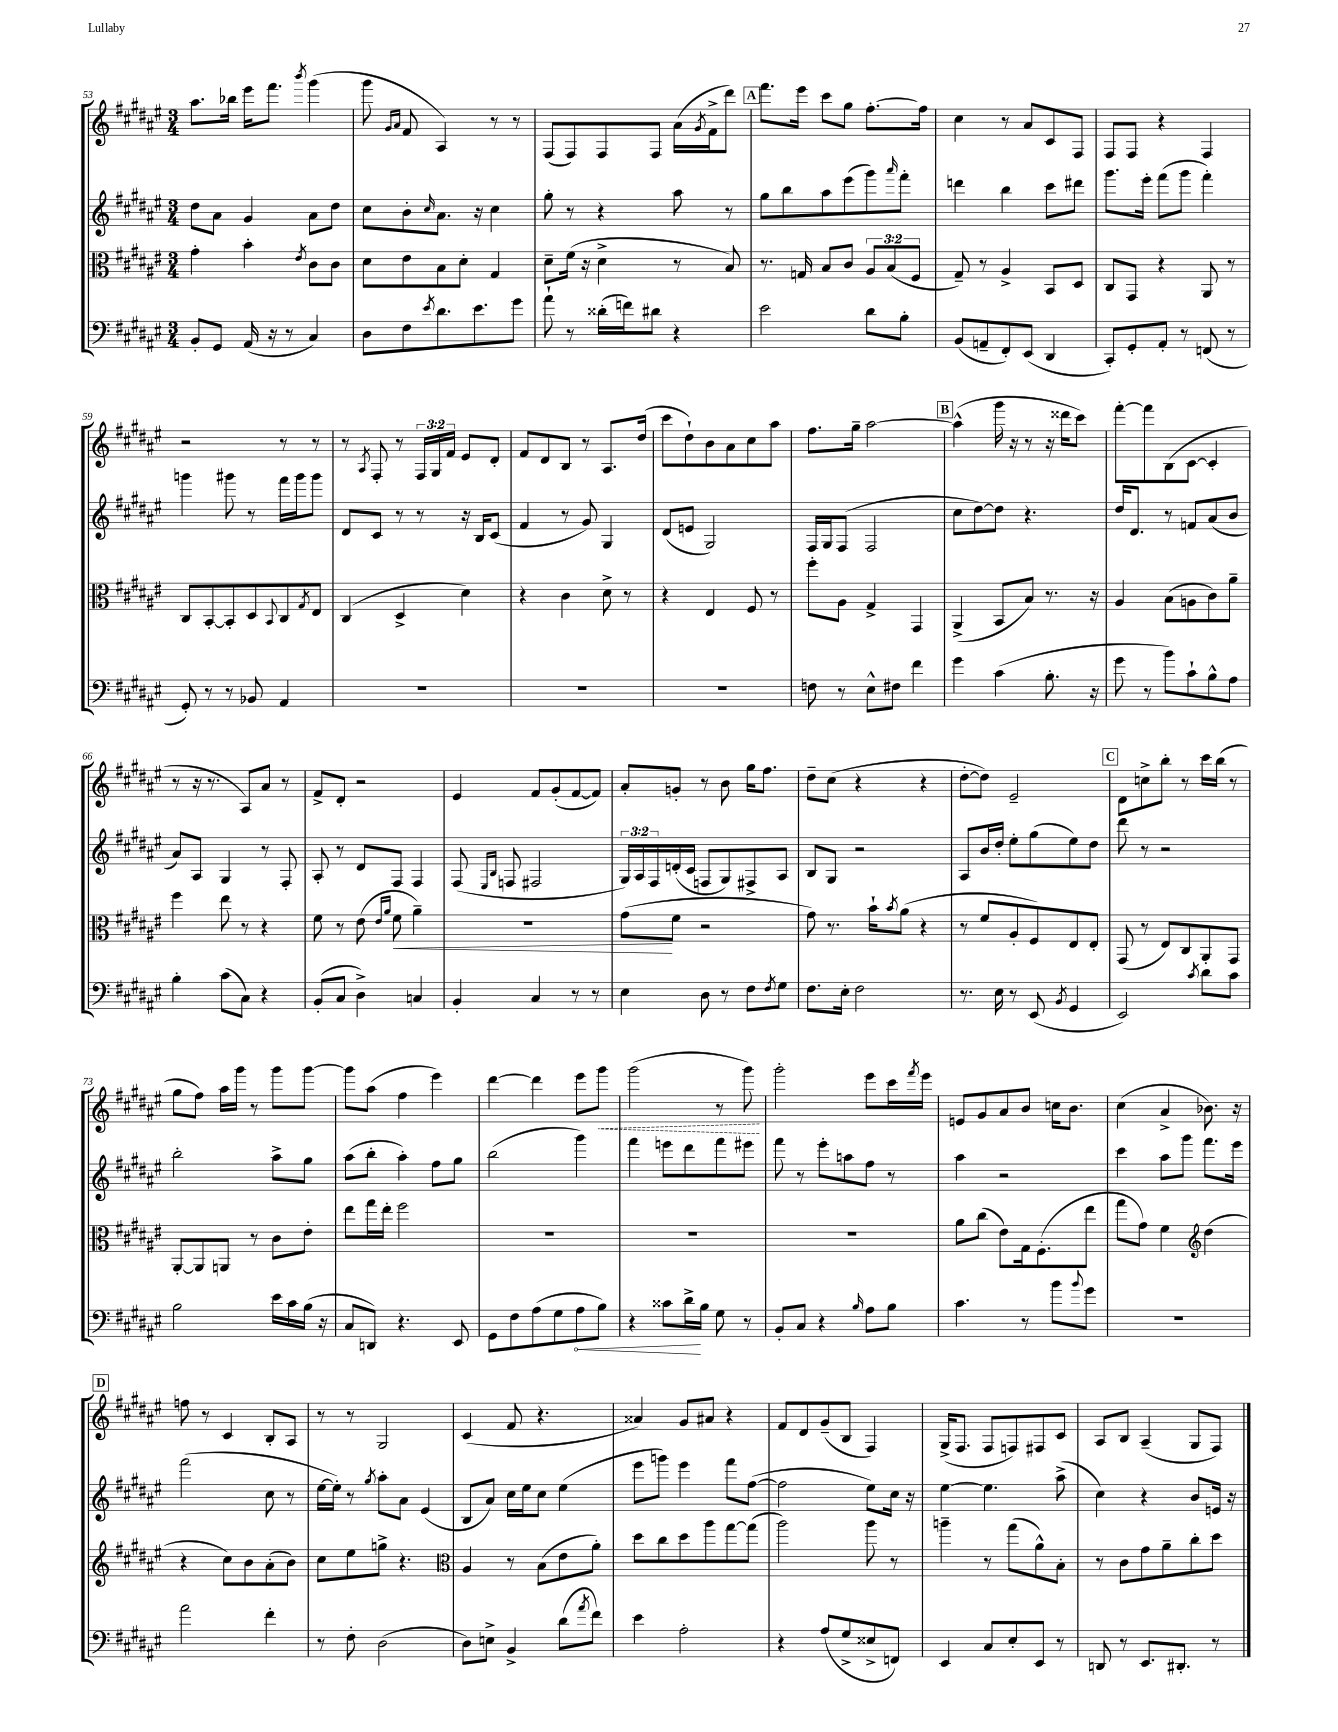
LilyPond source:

<<
\new StaffGroup <<
\new Staff = "s0" {
    \clef treble \key fis \major \numericTimeSignature \time 3/4 \override Staff.TupletNumber.text = #tuplet-number::calc-fraction-text
    ais''8. bes''16 eis'''16 fis'''8. \acciaccatura { b'''8 } gis'''4( |
    gis'''8 \grace { gis'16 ais'16 } fis'8 ais4) r8 r8 |
    fis8( fis8) fis8 fis8 ais'16( \acciaccatura { gis'8 } fis'16-> dis'''8) |
    \mark \markup { \box "A" } fis'''8. eis'''16 cis'''8 gis''8 fis''8.~-. fis''16 |
    cis''4 r8 ais'8 cis'8 fis8 |
    fis8 fis8 r4 fis4 |
    r2 r8 r8 |
    r8 \acciaccatura { ais8 } fis8-. r8 \tuplet 3/2 { fis16 gis16 fis'16 } eis'8 dis'8-. |
    fis'8 dis'8 b8 r8 ais8. dis''16( |
    cis'''8 dis''8-!) b'8 ais'8 cis''8 ais''8 |
    fis''8. gis''16-- ais''2~ |
    \mark \markup { \box "B" } ais''4-^( gis'''16 r16 r8 r16 disis'''16 cis'''8) |
    fis'''8~-. fis'''8 b8( cis'8~ cis'4-. |
    r8 r16 r8. ais8) ais'8 r8 |
    fis'8-> dis'8-. r2 |
    eis'4 fis'8 gis'8-.( fis'8~ fis'8) |
    ais'8-. g'8-. r8 b'8 gis''16 fis''8. |
    dis''8-- cis''8( r4 r4 |
    dis''8~-. dis''8) eis'2-- |
    \mark \markup { \box "C" } dis'8 c''8-> b''8-. r8 cis'''16 b''16( r8 |
    gis''8 fis''8) ais''16 gis'''16 r8 gis'''8 gis'''8~ |
    gis'''8 ais''8( fis''4 eis'''4) |
    dis'''4~ dis'''4 eis'''8 \once \override Hairpin.style = #'dashed-line gis'''8\< |
    gis'''2( r8 gis'''8\!) |
    gis'''2-. eis'''8 cis'''16 \acciaccatura { fis'''8 } eis'''16 |
    e'8 gis'8 ais'8 b'8 c''16 b'8. |
    cis''4( ais'4-> bes'8.) r16 |
    \mark \markup { \box "D" } f''8 r8 cis'4 b8-. ais8 |
    r8 r8 gis2 |
    cis'4( fis'8 r4. |
    aisis'4) gis'8 ais'8 r4 |
    fis'8 dis'8 gis'8--( b8 fis4) |
    gis16->( fis8. fis8 f8) fis8 cis'8 |
    ais8 b8 ais4--( gis8 fis8) \bar "|." |
}
\new Staff = "s1" {
    \clef treble \key fis \major \numericTimeSignature \time 3/4 \override Staff.TupletNumber.text = #tuplet-number::calc-fraction-text
    dis''8 ais'8 gis'4 ais'8 dis''8 |
    cis''8 b'8-. \grace { cis''16 } ais'8. r16 cis''4 |
    gis''8-. r8 r4 ais''8 r8 |
    \mark \markup { \box "A" } gis''8 b''8 ais''8 eis'''8( gis'''8) \grace { ais'''16 } fis'''8-. |
    d'''4 b''4 cis'''8 dis'''8 |
    gis'''8. eis'''16-. fis'''8( gis'''8 fis'''4-.) |
    g'''4 gis'''8 r8 fis'''16 gis'''16 gis'''8 |
    dis'8 cis'8 r8 r8 r16 b16 cis'8( |
    fis'4 r8 gis'8) gis4 |
    dis'8( e'8 gis2) |
    fis16 gis16 fis8( fis2 |
    \mark \markup { \box "B" } cis''8 dis''8~) dis''8 r4. |
    dis''16 dis'8. r8 f'8 ais'8( b'8 |
    ais'8) ais8 gis4 r8 fis8-. |
    ais8-. r8 dis'8 fis8 fis4 |
    fis8( \grace { eis16 b16 } f8 fis2 |
    \tuplet 3/2 { gis16) ais16 fis16 } d'16-.( cis'16 f8 gis8) fis8-> ais8 |
    b8 gis8 r2 |
    ais8 b'16 dis''16-. eis''8-. gis''8( eis''8) dis''8 |
    \mark \markup { \box "C" } dis'''8 r8 r2 |
    b''2-. ais''8-> gis''8 |
    ais''8( b''8-. ais''4-.) fis''8 gis''8 |
    b''2( gis'''4) |
    fis'''4 e'''8 dis'''8 fis'''8 eis'''8 |
    fis'''8 r8 eis'''8-. a''8 fis''8 r8 |
    ais''4 r2 |
    cis'''4 ais''8 gis'''8 fis'''8. eis'''16 |
    \mark \markup { \box "D" } fis'''2( cis''8 r8 |
    eis''16~ eis''16-.) r8 \acciaccatura { gis''8 } ais''8-. ais'8 eis'4( |
    b8 ais'8) cis''16 eis''16 cis''8 eis''4( |
    eis'''8 g'''8) eis'''4 fis'''8 fis''8~( |
    fis''2 eis''8) cis''16 r16 |
    eis''4~ eis''4. ais''8->( |
    cis''4) r4 b'8 e'16 r16 \bar "|." |
}
\new Staff = "s2" {
    \clef alto \key fis \major \numericTimeSignature \time 3/4 \override Staff.TupletNumber.text = #tuplet-number::calc-fraction-text
    gis'4-. b'4-. \acciaccatura { eis'8 } cis'8 cis'8 |
    dis'8 eis'8 b8 dis'8-. gis4 |
    dis'8-- fis'16( r16 dis'4-> r8 b8) |
    \mark \markup { \box "A" } r8. g16 b8 cis'8 \tuplet 3/2 { ais8 b8( fis8 } |
    gis8--) r8 ais4-> b,8 dis8 |
    cis8 gis,8 r4 ais,8 r8 |
    cis8 b,8~-. b,8-. dis8 \appoggiatura { b,8 } cis8 \acciaccatura { gis8 } eis8 |
    cis4( dis4-> dis'4) |
    r4 cis'4 dis'8-> r8 |
    r4 eis4 fis8 r8 |
    fis''8-. ais8 gis4-> gis,4 |
    \mark \markup { \box "B" } ais,4->( b,8 b8) r8. r16 |
    ais4 b8( a8 cis'8) ais'8-- |
    fis''4 eis''8 r8 r4 |
    fis'8 r8 eis'8( \grace { eis'16 ais'16 } fis'8\< ais'4--) |
    R2. |
    gis'8\!( fis'8 r2 |
    gis'8) r8. b'16-! \acciaccatura { b'8 } ais'8( r4 |
    r8 fis'8 ais8-. fis8) eis8 eis8-. |
    \mark \markup { \box "C" } gis,8( r8 eis8) cis8 ais,8-. gis,8 |
    ais,8~-. ais,8 a,8 r8 cis'8 eis'8-. |
    eis''8 gis''16 eis''16-. fis''2 |
    R2. |
    R2. |
    R2. |
    ais'8 cis''8( eis'8) gis16 fis8.-.( eis''8 |
    gis''8 gis'8) fis'4 \clef treble dis''4( |
    \mark \markup { \box "D" } r4 cis''8) b'8 ais'8-.( b'8) |
    cis''8 eis''8 g''8-> r4. |
    \clef alto ais4 r8 b8( eis'8 ais'8-.) |
    dis''8 cis''8 dis''8 ais''8 gis''8~ gis''8( |
    ais''2) ais''8 r8 |
    a''4-- r8 gis''8( ais'8-^) b8-. |
    r8 cis'8 gis'8 ais'8-- cis''8-. dis''8 \bar "|." |
}
\new Staff = "s3" {
    \clef bass \key fis \major \numericTimeSignature \time 3/4
    b,8-. gis,8 ais,16( r16 r8 cis4) |
    dis8 fis8 \acciaccatura { eis'8 } dis'8. eis'8. gis'8 |
    ais'8-! r8 disis'16-.( f'16) dis'8 r4 |
    \mark \markup { \box "A" } eis'2 dis'8 b8-. |
    b,8( a,8-- fis,8-.) eis,8( dis,4 |
    cis,8-.) gis,8-. ais,8-. r8 f,8( r8 |
    gis,8-.) r8 r8 bes,8 ais,4 |
    R2. |
    R2. |
    R2. |
    f8 r8 eis8-^ fis8 fis'4 |
    \mark \markup { \box "B" } gis'4 cis'4( b8.-. r16 |
    gis'8 r8 b'8) cis'8-! b8-^ ais8 |
    b4-. cis'8( cis8) r4 |
    b,8-.( cis8 dis4->) c4 |
    b,4-. cis4 r8 r8 |
    eis4 dis8 r8 fis8 \acciaccatura { fis8 } gis8 |
    fis8. eis16-. fis2 |
    r8. eis16 r8 eis,8( \acciaccatura { b,8 } gis,4 |
    \mark \markup { \box "C" } eis,2) \acciaccatura { cis'8 } dis'8 cis'8 |
    b2 eis'16 cis'16 b16( r16 |
    cis8 d,8) r4. eis,8 |
    gis,8 fis8 ais8( gis8 \once \override Hairpin.circled-tip = ##t ais8\< b8) |
    r4 cisis'8 dis'16->\! b16 gis8 r8 |
    b,8-. cis8 r4 \grace { b16 } ais8 b8 |
    cis'4. r8 b'8 \appoggiatura { b'8 } gis'8 |
    R2. |
    \mark \markup { \box "D" } ais'2 fis'4-. |
    r8 fis8-. dis2( |
    dis8) e8-> b,4-> dis'8( \acciaccatura { ais'8 } fis'8) |
    eis'4 ais2-. |
    r4 ais8( gis8-> eisis8-> f,8) |
    eis,4 cis8 eis8-. eis,8 r8 |
    d,8 r8 eis,8. dis,8.-. r8 \bar "|." |
}
>>
>>
\layout { \context { \Score currentBarNumber = #53 } }
